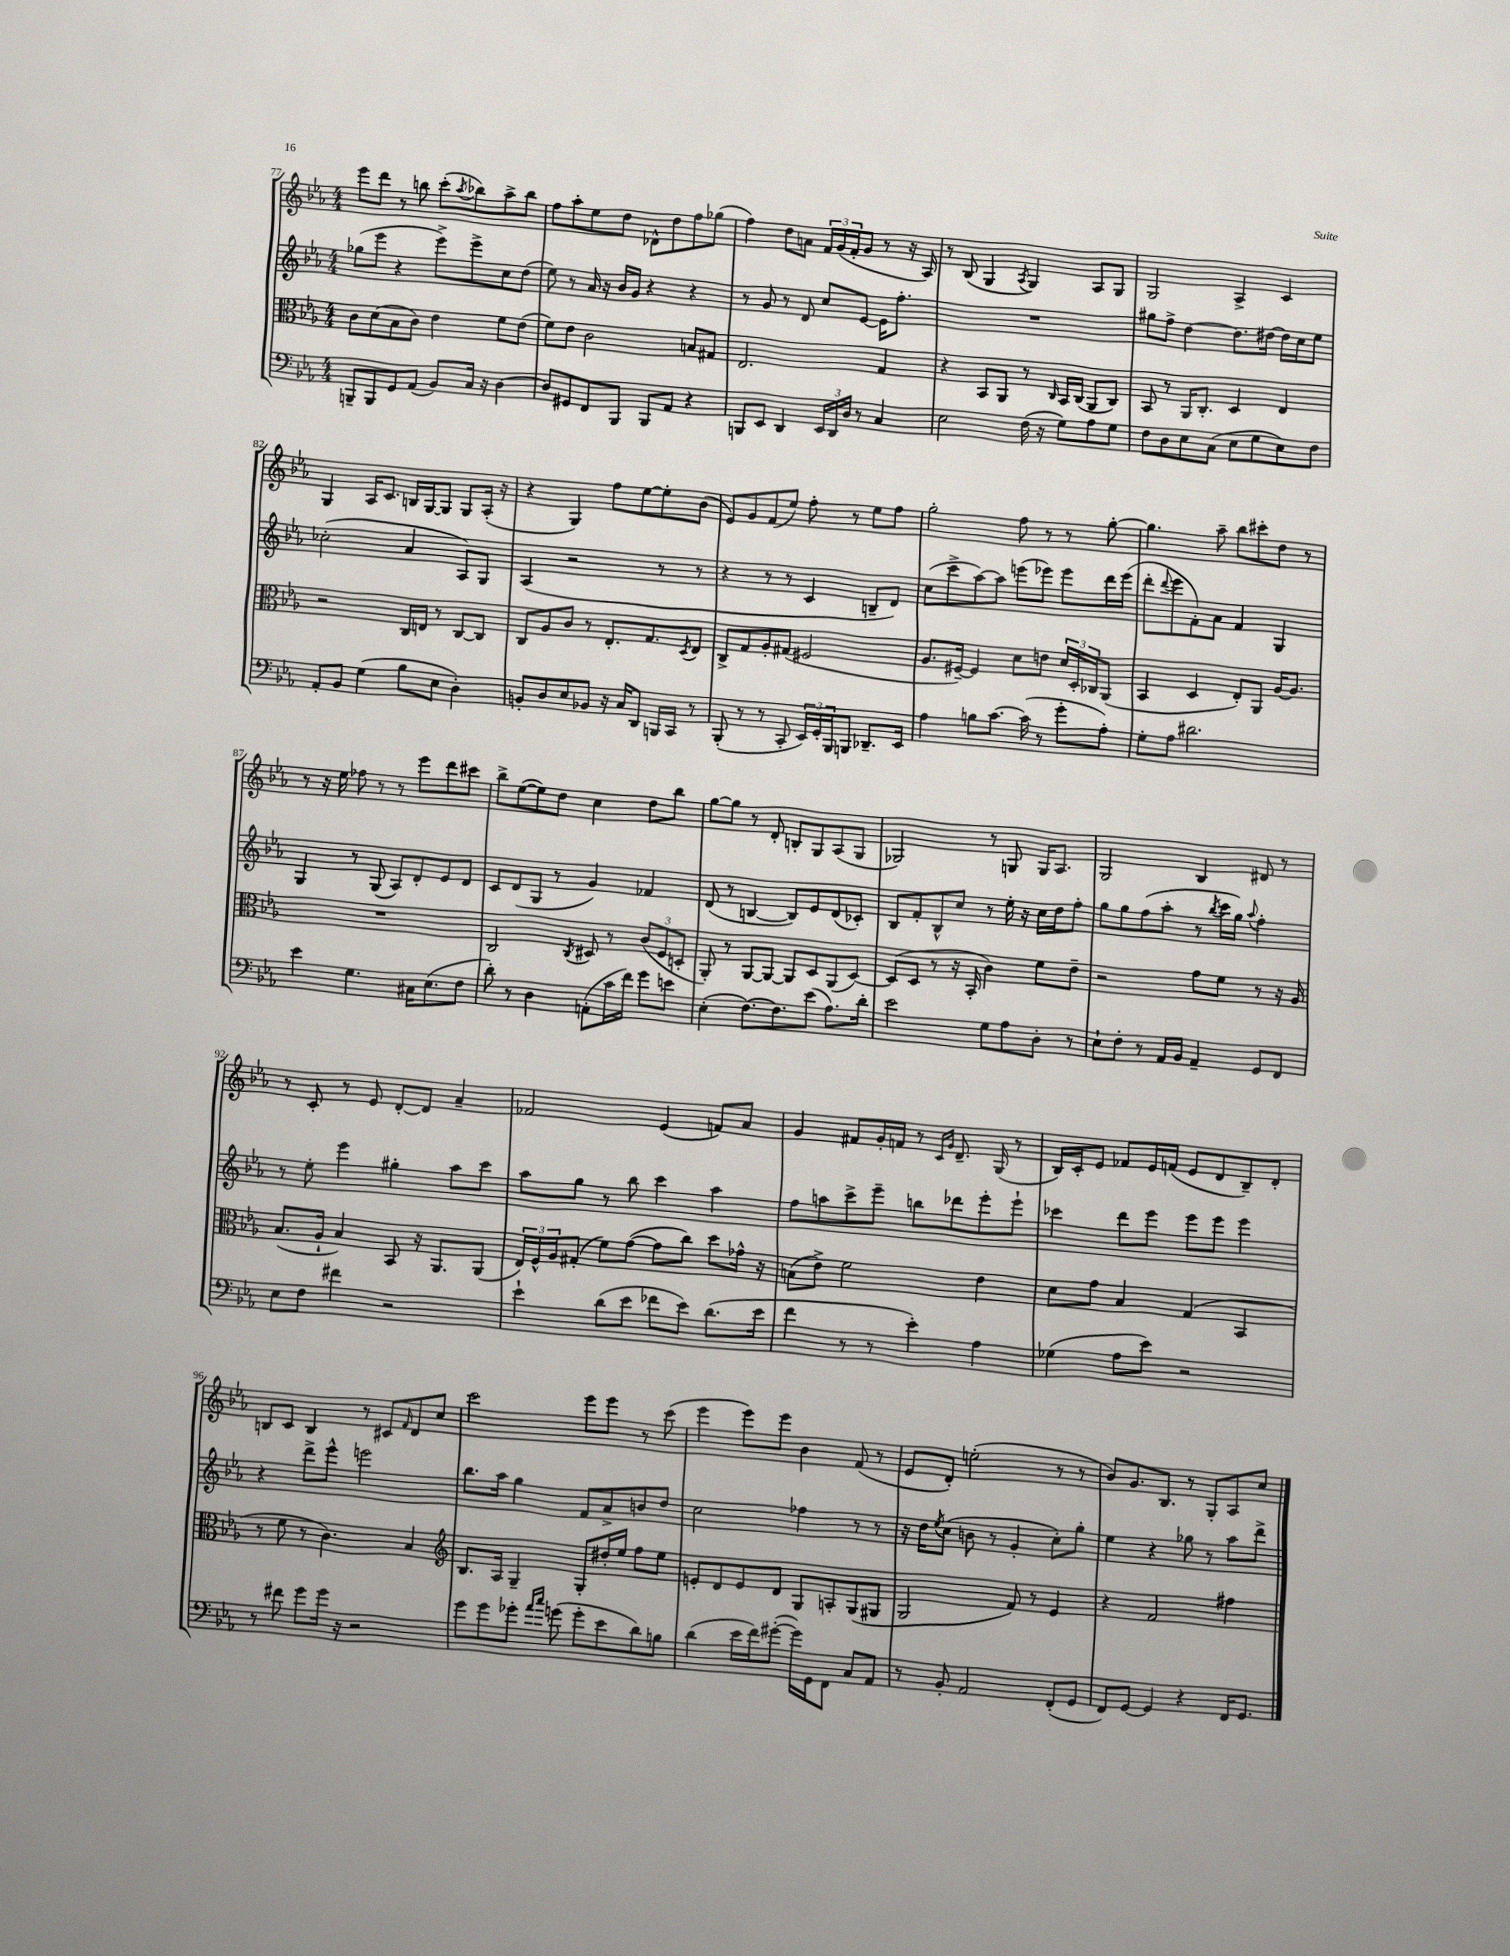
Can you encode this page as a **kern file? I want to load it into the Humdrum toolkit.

**kern	**kern	**kern	**kern
*part4	*part3	*part2	*part1
*staff4	*staff3	*staff2	*staff1
*clefF4	*clefC3	*clefG2	*clefG2
*k[b-e-a-]	*k[b-e-a-]	*k[b-e-a-]	*k[b-e-a-]
*M4/4	*M4/4	*M4/4	*M4/4
=77	=77	=77	=77
8BBBn~/L	8c\L	(8gg-X\L	8eee-\L
8BBB/	(8d\	8eee-\J	8ddd\J
8GG/	8B-\	4r	8r
(8AA-/J	8c\J)	.	8bbn\
8BB-/L)	4e-\	8eee-^\L)	(8ccc'\L
.	.	.	8qaa-/
16C/Jk	.	8eee-^\	8bb-X\)
16r	.	.	.
[4D\	8f\L	8cc\	8aa-^\
.	(8e-\J	(8dd\J	8bb-\J
=78	=78	=78	=78
8D/L]	8f\L)	8ee-\)	8ff\L
8GG#X/	8e-\J	8r	8aa-'\
8FF/	2c\	16a-/	8ee-\
.	.	16r	.
8BBB-/J	.	16b-/LL	8dd\J
.	.	16g/JJ	.
8BBB-/L	.	4r	8d-X^^\L
8AA-/J	.	.	8dd\
4r	8Bn/L	4r	8ff\
.	8G#X/J	.	(8gg-X\J
=79	=79	=79	=79
8BBBn/L	2.E-/	8r	4ff\)
8EE-/J	.	8g/	.
4DD/	.	8r	8dd\L
.	.	8d/	8an\J
24EE-/LL	.	8cc/L	24f/LL
24DD/	.	.	(24g/
24D/JJ	.	.	24f'/J
8r	.	[8e-/J	8g/J
4C/	4G/	16e-\KL]	8r
.	.	8.ff'\J	.
.	.	.	16r
.	.	.	16A-/)
=80	=80	=80	=80
2E-\	4r	1r	8r
.	.	.	(8B-/
.	8BB-/L	.	4G/
.	8AA-/J	.	.
.	.	.	8qA-/
(16F\	8r	.	4G/)
16r	.	.	.
.	16qqC/	.	.
8G\L)	16BB-/LL	.	.
.	(16C/JJ	.	.
8A-\	8AA-/L	.	8A-/L
8G\J	8C/J)	.	8G/J
=81	=81	=81	=81
8F\L	8BB-/	8gg#X\L	2G/
8D\	8r	8ff^\J	.
8E-\	16AA-/KL	[4dd\	.
.	8.C'/J	.	.
(8C\J	.	.	.
8E-\L	4D/	8.dd\L]	4A-^/
8G\	.	.	.
.	.	[16dd#X\Jk	.
8E-\)	4E-/	16dd#\LL]	4c/
.	.	16cc\J	.
8F\J	.	8ee-\J	.
!!LO:LB:g=z
=82	=82	=82	=82
8AA-'/L	2r	(2cc-X'\	4G/
8BB-/J	.	.	.
(4G\	.	.	16A-/KL
.	.	.	8.c/J
8B-\L	16C/LL	4a-/	16Bn/LL
.	16En/JJ	.	[16G/J
8E-\J	8r	.	8G/J]
4D'\)	[8C/L	8A-/L)	8G/L
.	8C/J]	8G/J	(16A-'/Jk
.	.	.	16r
=83	=83	=83	=83
8BBn'/L	8C/L	(4A-/	4r
8D/	8A-/	.	.
8E-/	8c/J	2r	4G/)
8BB-X/J	8r	.	.
16r	8.E-'/L	.	8ff\L
16C/KL	.	.	.
8DD/J	.	.	[8ee-\
.	8.G/	.	.
16BBBn/LL	.	8r	8ee-'\]
16CC/JJ	.	.	.
.	8qD/	.	.
8r	8E-/J	8r	(8b-\J
=84	=84	=84	=84
(8BBB-'/	8C^/L	4r	8e-/L)
8r	8G/	.	8g/
8r	8A-'/	8r	(8f/
8CC'/	(8G#X/J	8r	8ee-/J)
24EE-/LL)	2F#X/	4c/	8ff'\
24GG'/	.	.	.
24BBB-/J	.	.	.
8BBBn/J	.	.	8r
8.DD-X~/L	.	8Bn~/L	8ee-\L
.	.	8d/J)	8ff\J
16EE-/Jk	.	.	.
=85	=85	=85	=85
4A-\	8.A-/L	(8cc\L	2gg'\
.	.	8ccc^\	.
.	[16F#X~/Jk)	.	.
8Bn\L	4F#/]	[8aa-\)	.
[8.c\J	.	8aa-\J]	.
.	8d\L	(8eeen\L	8ff\
(16c\]	.	.	.
8r	8en\J	8eee-X\J)	8r
8g'\L	24d/LL	8eee-\L	8r
.	24D'/	.	.
.	24C-X/J	.	.
8A-'\J)	(8AA-/J	16ddd\L	[8gg'\
.	.	(16eee-\JJ	.
=86	=86	=86	=86
8G'\L	4BB-/	8ddd'\L	4.gg\]
.	.	8qqddd/	.
8A-\J	.	8eee-\	.
2.d#X\	4D/	8f'\)	.
.	.	8a-\J	8aa-~\
.	8E-'/L)	4f/	8bb-\L
.	8AA-/J	.	8ccc#X'\
.	[16A-/KL	4G/	8dd\J
.	8.A-/J]	.	.
.	.	.	8r
!!LO:LB:g=z
=87	=87	=87	=87
4e-\	1r	4G/	8r
.	.	.	16r
.	.	.	16ee-\
4.G\	.	8r	8ff-X\
.	.	(8G/	8r
.	.	8A-/L)	8r
16C#X\KL	.	8d'/	8eee-\L
(8.E-\	.	.	.
.	.	8e-/	8ddd\
8F\J	.	8d/J	8ccc#X\J
=88	=88	=88	=88
8d'\)	2C/	8c/L	8bb-^\L
8r	.	(8d/	([8ee-\
4D\	.	8G/J	8ee-\])
.	.	8r	8dd\J
.	8qC/	.	.
(8AAn'\L	8D#X/	4g/)	4cc\
16c\L	8r	.	.
16f\JJ)	.	.	.
8g\L	(12c/L	4f-X/	8dd\L
.	12F/	.	.
8en\J	.	.	8bb-\J
.	12Dn'/J	.	.
=89	=89	=89	=89
(4E-'\	8AA-'/)	(8d/	[8gg\L
.	8r	8r	8gg\J]
[8.F\L)	[8AA-/L	[4Bn/	8r
.	8AA-/J_	.	8d'/
8.F\]	.	.	.
.	8AA-/L]	8B/L])	8Bn'/L
(8e-\J	8D/	8e-/	8G/
8.A-\L)	(8AA-/	(8d/	(8A-/
.	[8D/J)	8c-X'/J)	8G/J
16d'\Jk	.	.	.
=90	=90	=90	=90
2e-\	(8D/L]	8B-/L	2G-X/)
.	8D/J	8f'/	.
.	8r	8B-^^/	.
.	16r	8cc/J	.
.	16BB-'/	.	.
8G\L	4c\)	8r	8r
8A-\	.	16ee-'\	8Gn/
.	.	16r	.
8D'\J	8f\L	16cc\LL	16G/KL
.	.	16dd\J	8.A-/J
8r	8e-~\J	8ff'\J	.
=91	=91	=91	=91
8E-`\L	2r	8gg\L	2G/
8F'\J	.	8gg\	.
8r	.	(8ff\	.
16AA-/LL	.	8aa-'\J	.
16BB-/JJ	.	.	.
4AA-~/	8g\L	8r	4B-/
.	.	8qbb-/	.
.	8f\J	16ccc\LL	.
.	.	16gg\JJ)	.
.	.	8qqaa-/	.
8GG/L	8r	4ff'\	8d#X/
8FF/J	16r	.	8r
.	16A-/	.	.
!!LO:LB:g=z
=92	=92	=92	=92
8E-\L	(8.B-/L	8r	8r
8F\J	.	8ee-'\	8c'/
.	16A-`/Jk	.	.
4f#X\	4B-/)	4eee-\	8r
.	.	.	8e-/
2r	8BB-/	4gg#X'\	[8d'/L
.	16r	.	8d/J]
.	8.AA-/L	.	.
.	.	8aa-\L	4a-~/
.	(8AA-/J	8ccc\J	.
=93	=93	=93	=93
4e-`\	24E-/LL)	8aa-\L	2f-X/
.	24F^^/	.	.
.	24A-/J	.	.
.	(8G#X'/J	8gg\J	.
(8d\L	8f\L)	8r	.
8e-\J	([8g\J	8bb-\	.
8f-X\L	8g\L]	4ccc\	(4e-/
8e-\J)	8cc\J)	.	.
(8.d\L	8dd\L	4aa-\	8fn/L)
.	16g-X^^\Jk	.	8a-/J
16e-\Jk	16r	.	.
=94	=94	=94	=94
4f\	(8Bn\L	8ff\L	4g/
.	8e-^\J)	8aan\	.
8r	2f\	8ccc^\	8f#X/L
8r	.	8eee-~\J	16g'/L
.	.	.	16fn/JJ
4e-'\)	.	8bbn\L	8r
.	.	.	16qqc/LL
.	.	.	16qqg/JJ
.	.	8ddd-X\	8.d~/
4A-\	4e-\	8eee-'\	.
.	.	.	(16G/
.	.	8eee-`\J	8r
=95	=95	=95	=95
(4G-X\	8d\L	4ccc-X\	16B-/LL)
.	.	.	16c'/J
.	8g\J	.	8e-/J
8A-\L	4B-/	8ddd\L	8f-X/L
8e-\J)	.	8eee-\J	16e-/L
.	.	.	(16fn/JJ
2r	(4G/	8eee-\L	8e-/L
.	.	8eee-\J	8d/
.	4BB-/	4eee-\	8B-~/)
.	.	.	8d'/J
!!LO:LB:g=z
=96	=96	=96	=96
8r	8r	4r	8Bn/L
8f#X\	8f\	.	8c/J
8g\L	8r	8ddd^\L	4B/
16g\Jk	4.c\)	8eee-^^\J	.
16r	.	.	.
2r	.	2eeen\	8r
.	.	.	8c#X/L
.	.	.	16qqf/
.	4B-/	.	8d/
.	.	.	8cc/J
=97	=97	=97	=97
*	*clefG2	*	*
8g\L	8.B-/L	8.bb-\L	2ccc\
8g\	.	.	.
.	16A-/Jk	16aa-\Jk	.
8g-X'\J	4G~/	4gg\	.
16qqa-/LL	.	.	.
16qqcc/JJ	.	.	.
(8gn\	.	.	.
8g'\L	8G'/L	8f/L	8eee-\L
8e-\	16dd#X'/L	8a-^/	8eee-\J
.	16ee-/JJ	.	.
8d\)	8ff\L	8bn/	8r
8Bn\J	8ee-\J	8dd/J	(8ccc\
=98	=98	=98	=98
(4d\	8en'/L	2cc\	4eee-\
.	8d/	.	.
16e-\LL	8e/	.	8eee-\L)
16f\J)	.	.	.
([8g#X'\J	8d/J	.	8eee-\J
16g#\LL])	8G/L	4ff-X\	4b-\
16GG\J	.	.	.
8FF\J	8An'/	.	.
8C/L	(8G/	8r	(8f/
8AA-/J	8G#X/J	8r	8r
=99	=99	=99	=99
8r	2G/	16r	8e-/L
.	.	16dd\KL	.
.	.	8qee-/	.
8BB-'/	.	(8cc\J	8d'/J)
2AA-/	.	8bn\	(2een'\
.	.	8r	.
.	8f/)	4g'/	.
.	8r	.	.
(8FF'/L	4e-/	8cc'\L)	8r
8GG/J	.	8gg'\J	8r
=100	=100	=100	=100
8FF/L)	4r	4ee-\	8b-/L)
[8GG/J	.	.	8.g/
4GG/]	2f/	4r	.
.	.	.	8.B-/J
4r	.	8gg-X\	8r
.	.	8r	8G'/L
16FF/KL	4ff#X\	8aa-\L	8A-/
8.GG/J	.	.	.
.	.	8ddd^\J	8cc/J
==	==	==	==
*-	*-	*-	*-
